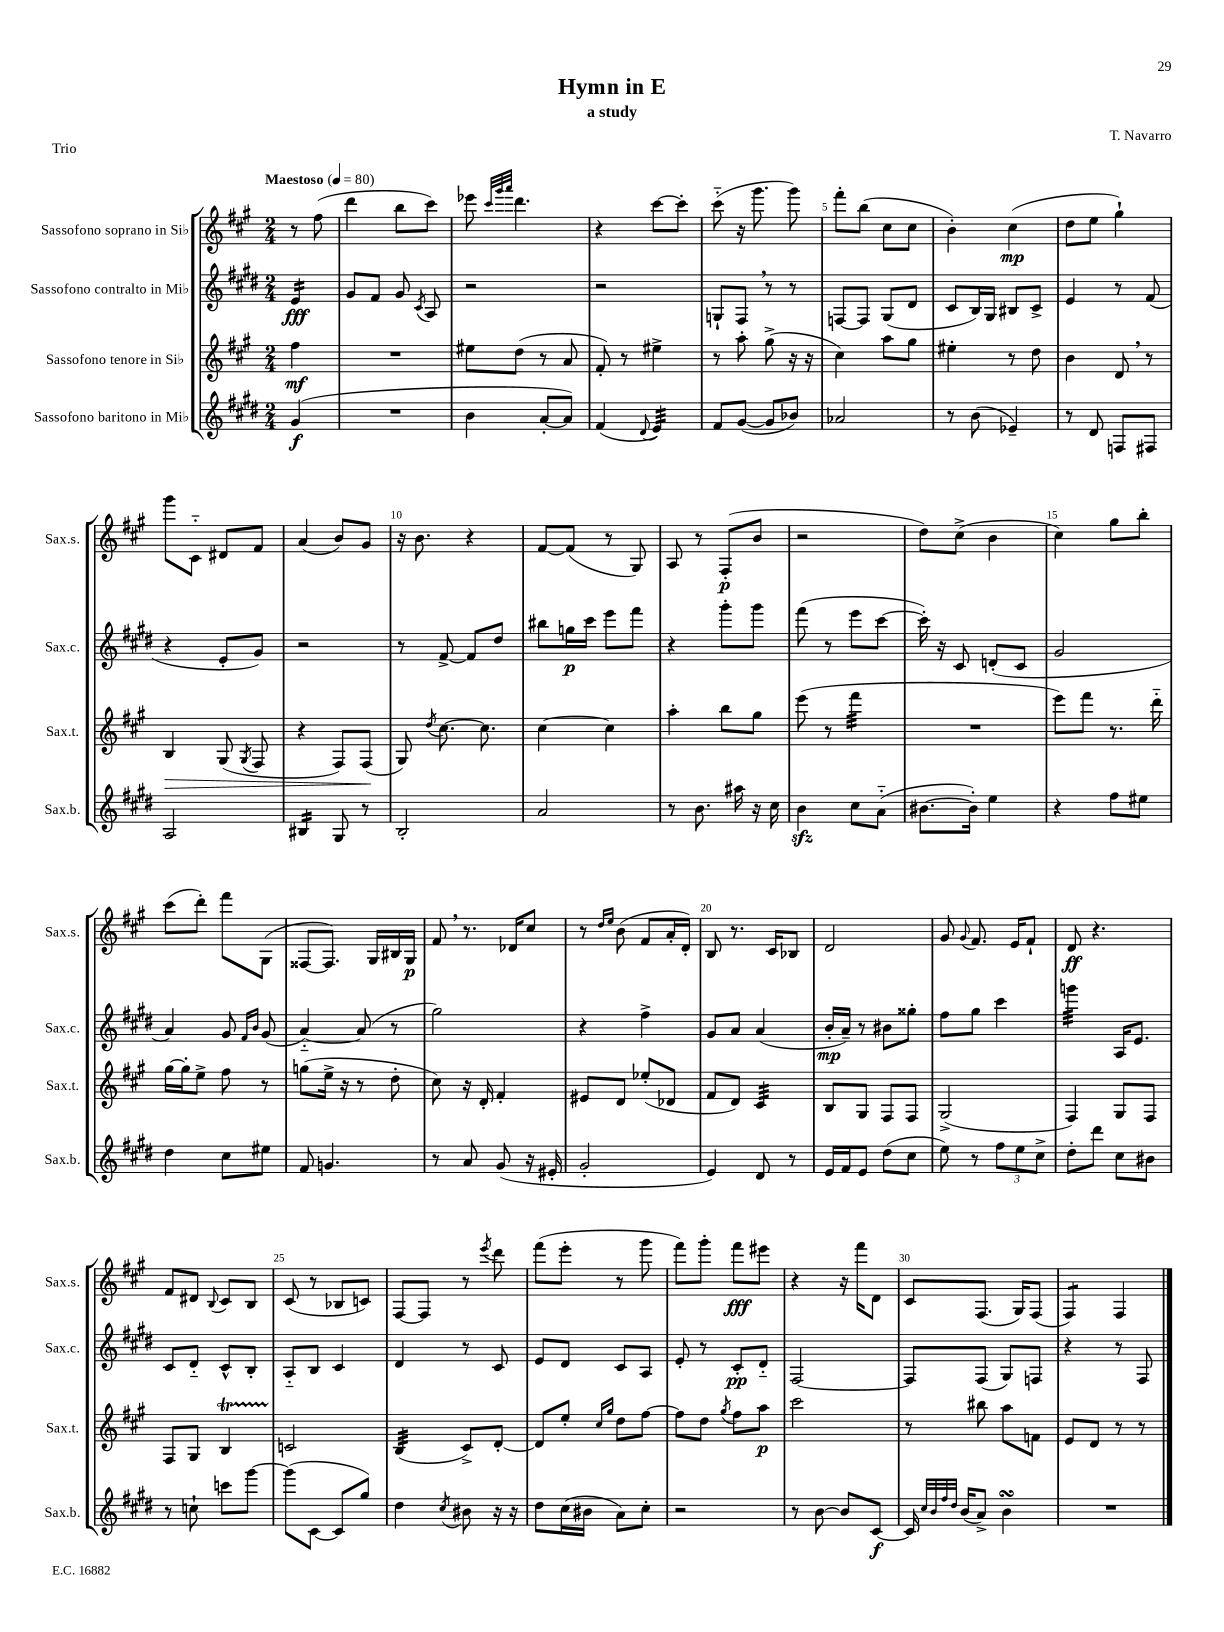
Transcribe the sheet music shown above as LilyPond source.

\header { title = "Hymn in E" composer = "T. Navarro" subtitle = "a study" piece = "Trio" }
<<
\new StaffGroup <<
\new Staff = "s0" \with { instrumentName = "Sassofono soprano in Sib" shortInstrumentName = "Sax.s." } {
    \clef treble \key a \major \numericTimeSignature \time 2/4 \partial 4 \tempo "Maestoso" 4 = 80
    \autoBeamOff r8 fis''8( |
    d'''4 b''8[ cis'''8]) |
    ees'''8 \grace { cis'''32[ gis'''32 a'''32] } d'''4. |
    r4 cis'''8[~ cis'''8]-. |
    cis'''8-_( r16 gis'''8. gis'''8) |
    fis'''8[-. b''8]( cis''8[ cis''8] |
    b'4-.) cis''4\mp( |
    d''8[ e''8] gis''4-!) |
    gis'''8[ cis'8]-_ dis'8[ fis'8] |
    a'4( b'8[) gis'8] |
    r16 b'8. r4 |
    fis'8[~ fis'8]( r8 gis8) |
    a8 r8 fis8[-.\p( b'8] |
    r2 |
    d''8[) cis''8]->( b'4 |
    cis''4) gis''8[ b''8]-. |
    cis'''8[( d'''8]-.) fis'''8[ gis8]( |
    fisis8[~ fisis8.]) gis16[ bis16 gis16]\p |
    fis'8 \breathe r8. des'16[ cis''8] |
    r8 \grace { d''16[ e''16] } b'8( fis'8[ a'16-. d'16]-.) |
    b8 r8. cis'16[ bes8] |
    d'2 |
    gis'8 \appoggiatura { gis'8 } fis'8. e'16[ fis'8]-! |
    d'8\ff r4. |
    fis'8[ dis'8] \appoggiatura { b8 } cis'8[ b8] |
    cis'8( r8 bes8[ c'8]) |
    fis8[~ fis8] r8 \acciaccatura { e'''8 } d'''8 |
    fis'''8[( e'''8]-. r8 gis'''8 |
    fis'''8[) gis'''8]-. fis'''8[\fff eis'''8] |
    r4 r16 fis'''16[ d'8] |
    cis'8[ fis8.]( gis16[) fis8]( |
    fis4:8) fis4 \bar "|." |
}
\new Staff = "s1" \with { instrumentName = "Sassofono contralto in Mib" shortInstrumentName = "Sax.c." } {
    \clef treble \key e \major \numericTimeSignature \time 2/4 \partial 4
    \autoBeamOff e'4:16\fff |
    gis'8[ fis'8] gis'8 \acciaccatura { cis'8 } a8 |
    r2 |
    r2 |
    g8[-! fis8] \breathe r8 r8 |
    f8[~ f8] gis8[( dis'8] |
    cis'8[ b16) gis16] bis8[ cis'8]-> |
    e'4 r8 fis'8( |
    r4 e'8[-. gis'8]) |
    r2 |
    r8 fis'8~-> fis'8[ dis''8] |
    bis''8[ g''16\p cis'''16] e'''8[ fis'''8] |
    r4 gis'''8[-. gis'''8] |
    fis'''8( r8 e'''8[ cis'''8]~ |
    cis'''16-.) r16 cis'8 d'8[-.( cis'8] |
    gis'2 |
    a'4) gis'8 \grace { fis'16[ b'16] } gis'8( |
    a'4~-_) a'8( r8 |
    gis''2) |
    r4 fis''4-> |
    gis'8[ a'8] a'4( |
    b'16[-.\mp a'16]--) r8 bis'8[ gisis''8]-. |
    fis''8[ gis''8] cis'''4 |
    g'''4:32 a16[ e'8.] |
    cis'8[ dis'8]-_ cis'8[-^ b8]-. |
    a8[-_ b8] cis'4 |
    dis'4 r8 cis'8 |
    e'8[ dis'8] cis'8[ a8] |
    e'8-. r8 cis'8[-.\pp dis'8]-_ |
    fis2~ |
    fis8[ fis8]( gis8[) f8] |
    r4 r8 fis8 \bar "|." |
}
\new Staff = "s2" \with { instrumentName = "Sassofono tenore in Sib" shortInstrumentName = "Sax.t." } {
    \clef treble \key a \major \numericTimeSignature \time 2/4 \partial 4
    \autoBeamOff fis''4\mf |
    R2 |
    eis''8[ d''8]( r8 a'8 |
    fis'8-.) r8 eis''4-> |
    r8 a''8-. gis''8->( r16 r16 |
    cis''4) a''8[ gis''8] |
    eis''4-. r8 d''8 |
    b'4 d'8 \breathe r8 |
    b4\> gis8( \acciaccatura { gis8 } fis8 |
    r4 fis8[) fis8]\!( |
    gis8) \acciaccatura { d''8 } cis''8.~ cis''8. |
    cis''4~ cis''4 |
    a''4-. b''8[ gis''8] |
    e'''8( r8 fis'''4:32 |
    R2 |
    e'''8[) fis'''8] r8. d'''16-_ |
    gis''16[~ gis''16-. e''8]-> fis''8 r8 |
    g''8[( e''16]-> r16 r8 d''8-. |
    cis''8) r16 d'16-. fis'4-. |
    eis'8[ d'8] ees''8[-.( des'8] |
    fis'8[ d'8]) cis'4:32 |
    b8[ gis8] fis8[ fis8] |
    gis2->( |
    fis4) gis8[ fis8] |
    fis8[ gis8] b4\startTrillSpan |
    c'2\stopTrillSpan |
    b4:32( cis'8[->) d'8]~-. |
    d'8[ e''8]-. \grace { cis''16[ gis''16] } d''8[ fis''8]~ |
    fis''8[ d''8] \acciaccatura { gis''8 } fis''8[ a''8]\p |
    cis'''2 |
    r8 bis''8 a''8[ f'8] |
    e'8[ d'8] r8 r8 \bar "|." |
}
\new Staff = "s3" \with { instrumentName = "Sassofono baritono in Mib" shortInstrumentName = "Sax.b." } {
    \clef treble \key e \major \numericTimeSignature \time 2/4 \partial 4
    \autoBeamOff gis'4\f( |
    R2 |
    b'4 a'8[~-. a'8]) |
    fis'4( \appoggiatura { dis'8 } e'4:32) |
    fis'8[ gis'8]~( gis'8[ bes'8]) |
    aes'2 |
    r8 b'8( ees'4--) |
    r8 dis'8 f8[ fis8] |
    a2 |
    bis4:16 gis8 r8 |
    b2-. |
    a'2 |
    r8 b'8. ais''16 r16 cis''16 |
    b'4\sfz cis''8[ a'8]-_( |
    bis'8.[~ bis'16]-.) e''4 |
    r4 fis''8[ eis''8] |
    dis''4 cis''8[ eis''8] |
    fis'8 g'4. |
    r8 a'8 gis'8( r16 eis'16-. |
    gis'2-. |
    e'4) dis'8 r8 |
    e'16[ fis'16 e'8] dis''8[( cis''8] |
    e''8) r8 \tuplet 3/2 { fis''8[ e''8 cis''8]-> } |
    dis''8[-. dis'''8] cis''8[ bis'8] |
    r8 c''8-! c'''8[ gis'''8]~ |
    gis'''8[( cis'8]~ cis'8[ gis''8]) |
    dis''4 \acciaccatura { cis''8 } bis'8 r16 r16 |
    dis''8[ cis''16( bis'16] a'8[) cis''8]-. |
    r2 |
    r8 b'8~ b'8[ cis'8]~\f |
    cis'16 \grace { cis''32[ b'32 fis''32 dis''32] } b'16[( a'8]->) b'4\turn |
    R2 \bar "|." |
}
>>
>>
\layout { \context { \Score \override BarNumber.break-visibility = ##(#f #t #t) barNumberVisibility = #(every-nth-bar-number-visible 5) } }
